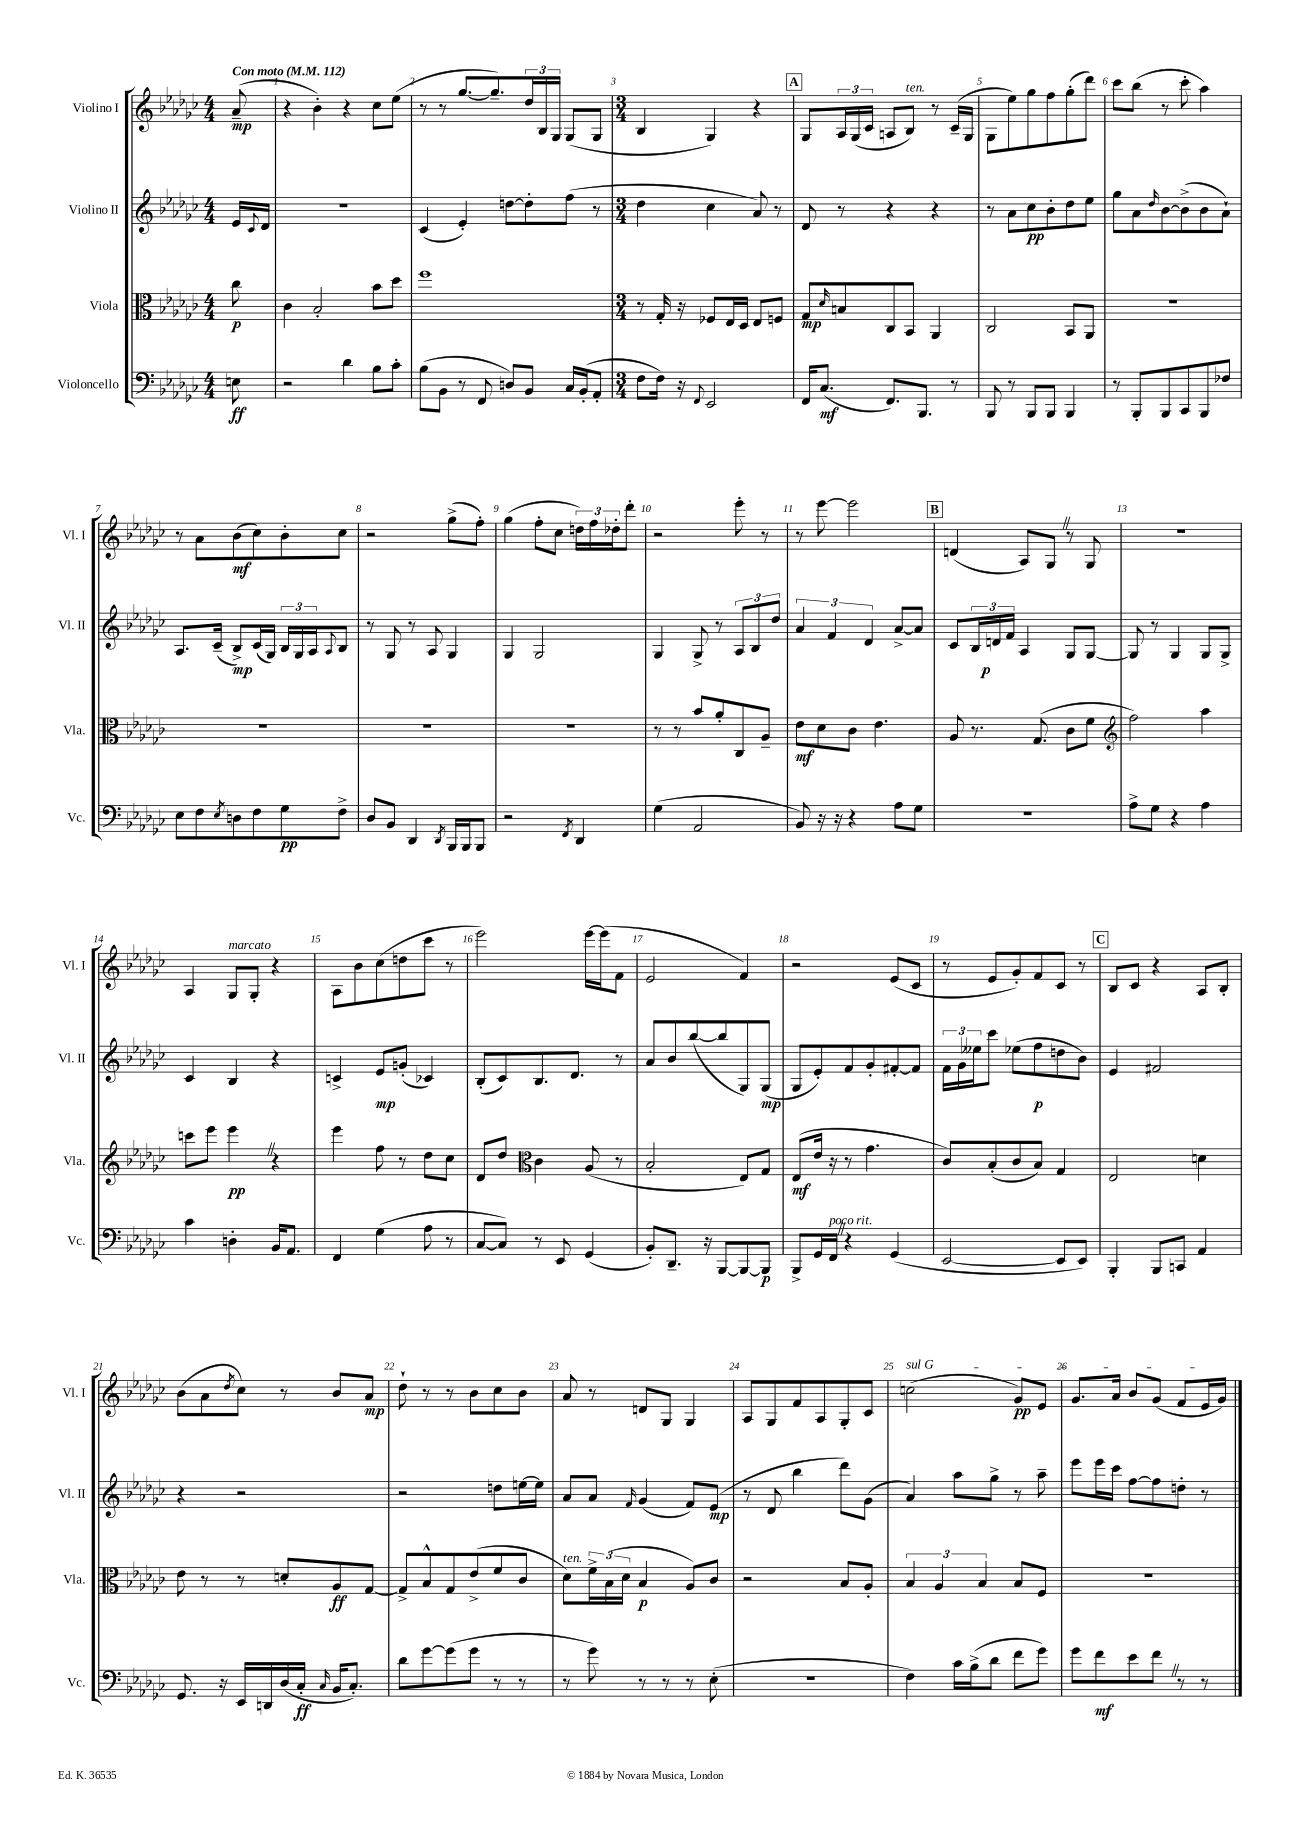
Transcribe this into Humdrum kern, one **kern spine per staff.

**kern	**dynam	**kern	**dynam	**kern	**dynam	**kern	**dynam
*part4	*part4	*part3	*part3	*part2	*part2	*part1	*part1
*staff4	*staff4	*staff3	*staff3	*staff2	*staff2	*staff1	*staff1
*I"Violoncello	*	*I"Viola	*	*I"Violino II	*	*I"Violino I	*
*I'Vc.	*	*I'Vla.	*	*I'Vl. II	*	*I'Vl. I	*
*clefF4	*	*clefC3	*	*clefG2	*	*clefG2	*
*k[b-e-a-d-g-c-]	*	*k[b-e-a-d-g-c-]	*	*k[b-e-a-d-g-c-]	*	*k[b-e-a-d-g-c-]	*
*M4/4	*	*M4/4	*	*M4/4	*	*M4/4	*
*MM112	*	*MM112	*	*MM112	*	*MM112	*
=	=	=	=	=	=	=	=
!	!	!	!	!	!	!LO:TX:a:B:t=Con moto	!
8En\	ff	8cc-\	p	16e-/LL	.	(8a-~/	mp
.	.	.	.	8qqc-/	.	.	.
.	.	.	.	16d-/JJ	.	.	.
=1	=1	=1	=1	=1	=1	=1	=1
2r	.	4c-\	.	1r	.	4r	.
.	.	2B-'/	.	.	.	4b-'\)	.
4d-\	.	.	.	.	.	4r	.
8B-\L	.	8b-\L	.	.	.	8cc-\L	.
8c-'\J	.	8dd-\J	.	.	.	(8ee-\J	.
=2	=2	=2	=2	=2	=2	=2	=2
(8B-\L	.	1ff	.	(4c-/	.	8r	.
8BB-\J	.	.	.	.	.	8r	.
8r	.	.	.	4e-'/)	.	[8.gg-/L	.
8FF/	.	.	.	.	.	.	.
.	.	.	.	.	.	8.gg-~/])	.
8Dn/L)	.	.	.	[8ddn\L	.	.	.
8BB-/J	.	.	.	8dd'\]	.	24dd-/L	.
.	.	.	.	.	.	24B-/	.
.	.	.	.	.	.	24G-/JJ	.
16C-/LL	.	.	.	(8ff\J	.	(8G-/L	.
(16BB-'/J	.	.	.	.	.	.	.
8AA-'/J	.	.	.	8r	.	8G-/J	.
=3	=3	=3	=3	=3	=3	=3	=3
*M3/4	*	*M3/4	*	*M3/4	*	*M3/4	*
8F\L	.	8r	.	4dd-\	.	4B-/	.
16F\Jk)	.	16G-'/	.	.	.	.	.
16r	.	16r	.	.	.	.	.
8qqFF/	.	.	.	.	.	.	.
2EE-/	.	8F-X/L	.	4cc-\	.	4G-/)	.
.	.	16E-/L	.	.	.	.	.
.	.	16D-/JJ	.	.	.	.	.
.	.	8E-/L	.	8a-/)	.	4r	.
.	.	8Fn/J	.	8r	.	.	.
!!LO:REH:place=s1:t=A
=4	=4	=4	=4	=4	=4	=4	=4
16FF/KL	.	8G-/L	mp	8d-/	.	8G-/L	.
(8.C-/J	mf	.	.	.	.	.	.
.	.	16qqd-/	.	.	.	.	.
.	.	8Bn/	.	8r	.	24A-/L	.
.	.	.	.	.	.	(24G-/	.
.	.	.	.	.	.	24c-/JJ	.
8.FF/L)	.	8C-/	.	4r	.	8An/L	.
!	!	!	!	!	!	!LO:TX:a:i:t=ten.	!
.	.	8BB-/J	.	.	.	8B-/J)	.
8.BBB-/J	.	.	.	.	.	.	.
.	.	4AA-/	.	4r	.	8r	.
8r	.	.	.	.	.	(16c-~/LL	.
.	.	.	.	.	.	16G-/JJ	.
=5	=5	=5	=5	=5	=5	=5	=5
8BBB-/	.	2C-/	.	8r	.	8G-\L	.
8r	.	.	.	8a-\L	.	8ee-\)	.
8BBB-/L	.	.	.	8cc-\	pp	8gg-\	.
8BBB-/J	.	.	.	8b-'\	.	8ff\	.
4BBB-/	.	8BB-/L	.	8dd-\	.	(8gg-'\	.
.	.	8AA-/J	.	8ee-\J	.	8ddd-\J)	.
=6	=6	=6	=6	=6	=6	=6	=6
8r	.	2.r	.	8gg-\L	.	8ccc-\L	.
8BBB-'/L	.	.	.	8a-\	.	(8bb-\J	.
.	.	.	.	16qqdd-/	.	.	.
8BBB-/	.	.	.	[8b-\	.	8r	.
8CC-/	.	.	.	(8b-^\]	.	8ccc-'\	.
8BBB-/	.	.	.	8b-\	.	4aa-\)	.
8F-X/J	.	.	.	8a-`\J)	.	.	.
!!LO:LB:g=z
=7	=7	=7	=7	=7	=7	=7	=7
8E-\L	.	2.r	.	8.A-/L	.	8r	.
8F\	.	.	.	.	.	8a-\L	.
.	.	.	.	(16c-~/Jk	.	.	.
8qE-/	.	.	.	.	.	.	.
8Dn\	.	.	.	8B-^/L)	mp	(8b-\	mf
8F\	.	.	.	(16c-/L	.	8cc-\)	.
.	.	.	.	16G-/JJ)	.	.	.
8G-\	pp	.	.	24B-/LL	.	8b-'\	.
.	.	.	.	24G-/	.	.	.
.	.	.	.	24A-/J	.	.	.
.	.	.	.	8qqA-/	.	.	.
8F^\J	.	.	.	8B-/J	.	8cc-\J	.
=8	=8	=8	=8	=8	=8	=8	=8
8D-/L	.	2.r	.	8r	.	2r	.
8BB-/J	.	.	.	8G-/	.	.	.
4DD-/	.	.	.	8r	.	.	.
.	.	.	.	8A-/	.	.	.
8qDD-/	.	.	.	.	.	.	.
16BBB-/LL	.	.	.	4G-/	.	(8gg-^\L	.
16BBB-/J	.	.	.	.	.	.	.
8BBB-/J	.	.	.	.	.	8ff'\J)	.
=9	=9	=9	=9	=9	=9	=9	=9
2r	.	2.r	.	4G-/	.	(4gg-\	.
.	.	.	.	2G-/	.	8ff'\L	.
.	.	.	.	.	.	8cc-\J	.
8qFF/	.	.	.	.	.	.	.
4DD-/	.	.	.	.	.	24ddn\LL)	.
.	.	.	.	.	.	24ff\	.
.	.	.	.	.	.	24dd-X'\J	.
.	.	.	.	.	.	8ddd-'\J	.
=10	=10	=10	=10	=10	=10	=10	=10
(4G-\	.	8r	.	4G-/	.	2r	.
.	.	8r	.	.	.	.	.
2AA-/	.	8b-/L	.	8G-^/	.	.	.
.	.	8a-'/	.	8r	.	.	.
.	.	8C-/	.	12A-/L	.	8eee-'\	.
.	.	.	.	12B-/	.	.	.
.	.	8A-~/J	.	.	.	8r	.
.	.	.	.	12dd-/J	.	.	.
=11	=11	=11	=11	=11	=11	=11	=11
8BB-/)	.	8e-\L	mf	6a-/	.	8r	.
16r	.	8d-\	.	.	.	[8eee-\	.
.	.	.	.	6f/	.	.	.
16r	.	.	.	.	.	.	.
4r	.	8c-\J	.	.	.	2eee-\]	.
.	.	.	.	6d-/	.	.	.
.	.	4.e-\	.	.	.	.	.
8A-\L	.	.	.	[8a-^/L	.	.	.
8G-\J	.	.	.	8a-/J]	.	.	.
!!LO:REH:place=s1:t=B
=12	=12	=12	=12	=12	=12	=12	=12
2.r	.	8A-/	.	8c-/L	.	(4dn/	.
.	.	8.r	.	24B-/L	.	.	.
.	.	.	.	24dn/	p	.	.
.	.	.	.	24f/JJ	.	.	.
.	.	.	.	4A-/	.	8A-/L)	.
.	.	(8.G-/	.	.	.	.	.
.	.	.	.	.	.	8G-Z/J	.
.	.	8c-\L	.	8G-/L	.	8r	.
.	.	8f\J	.	[8G-/J	.	8G-/	.
=13	=13	=13	=13	=13	=13	=13	=13
*	*	*clefG2	*	*	*	*	*
8A-^\L	.	2ff\)	.	8G-/]	.	2.r	.
8G-\J	.	.	.	8r	.	.	.
4r	.	.	.	4G-/	.	.	.
4A-\	.	4aa-\	.	8G-/L	.	.	.
.	.	.	.	8G-^/J	.	.	.
!!LO:LB:g=z
=14	=14	=14	=14	=14	=14	=14	=14
4c-\	.	8cccn\L	.	4c-/	.	4A-/	.
.	.	8eee-\J	.	.	.	.	.
!	!	!	!	!	!	!LO:TX:a:i:t=marcato	!
4Dn'\	.	4eee-Z\	pp	4B-/	.	8G-/L	.
.	.	.	.	.	.	8G-'/J	.
16BB-/KL	.	4r	.	4r	.	4r	.
8.AA-/J	.	.	.	.	.	.	.
=15	=15	=15	=15	=15	=15	=15	=15
4FF/	.	4eee-\	.	4cn^/	.	8A-\L	.
.	.	.	.	.	.	8b-\	.
(4G-\	.	8ff\	.	8e-/L	mp	(8cc-\	.
.	.	8r	.	(8gn'/J	.	8ddn\	.
8A-\	.	8dd-\L	.	4c-X/)	.	8ccc-\J	.
8r	.	8cc-\J	.	.	.	8r	.
=16	=16	=16	=16	=16	=16	=16	=16
[8C-/L	.	8d-/L	.	(8B-'/L	.	2eee-\)	.
8C-/J])	.	8dd-/J	.	8c-/)	.	.	.
*	*	*clefC3	*	*	*	*	*
8r	.	4c-\	.	8.B-/	.	.	.
8EE-/	.	.	.	.	.	.	.
.	.	.	.	8.d-/J	.	.	.
(4GG-/	.	(8A-/	.	.	.	[16eee-\LL	.
.	.	.	.	.	.	(16eee-\J]	.
.	.	8r	.	8r	.	8f\J	.
=17	=17	=17	=17	=17	=17	=17	=17
8BB-'/L)	.	2B-'/	.	8a-/L	.	2e-/	.
8.DD-~/J	.	.	.	8b-/	.	.	.
.	.	.	.	([8bb-/	.	.	.
16r	.	.	.	.	.	.	.
[8BBB-/L	.	.	.	8bb-/]	.	.	.
8BBB-/_	.	8E-/L)	.	8G-/)	.	4f/)	.
8BBB-/J]	p	8G-/J	.	(8G-/J	mp	.	.
=18	=18	=18	=18	=18	=18	=18	=18
8BBB-^/L	.	(8E-/L	mf	8G-/L	.	2r	.
16GG-/L	.	16e-/Jk	.	8e-'/)	.	.	.
!LO:TX:a:i:t=poco rit.	!	!	!	!	!	!	!
16FFZ/JJ	.	16r	.	.	.	.	.
4r	.	8r	.	8f/	.	.	.
.	.	4.g-\	.	8g-'/	.	.	.
(4GG-/	.	.	.	[8f#X'/	.	(8e-/L	.
.	.	.	.	8f#/J]	.	8c-/J	.
=19	=19	=19	=19	=19	=19	=19	=19
[2EE-/	.	8c-/L)	.	24f\LL	.	8r	.
.	.	.	.	24g-\	.	.	.
.	.	.	.	24ee--X\J	.	.	.
.	.	(8B-'/	.	8ccc-\J	.	8e-/L	.
.	.	8c-/	.	(8ee-X\L	.	8g-'/)	.
.	.	8B-/J)	.	8ff\	p	8f/	.
8EE-/L]	.	4G-/	.	8ddn\	.	8c-/J	.
8EE-/J)	.	.	.	8b-\J)	.	8r	.
!!LO:REH:place=s1:t=C
=20	=20	=20	=20	=20	=20	=20	=20
4BBB-'/	.	2E-/	.	4e-/	.	8B-/L	.
.	.	.	.	.	.	8c-/J	.
8BBB-/L	.	.	.	2f#X/	.	4r	.
8CCn/J	.	.	.	.	.	.	.
4AA-/	.	4dn\	.	.	.	8A-/L	.
.	.	.	.	.	.	8B-'/J	.
!!LO:LB:g=z
=21	=21	=21	=21	=21	=21	=21	=21
8.GG-/	.	8e-\	.	4r	.	(8b-\L	.
.	.	8r	.	.	.	8a-\	.
16r	.	.	.	.	.	.	.
.	.	.	.	.	.	8qdd-/	.
16EE-/LL	.	8r	.	2r	.	8cc-\J)	.
16DDn/	.	.	.	.	.	.	.
(16D-/	.	8dn'/L	.	.	.	8r	.
16C-'/JJ	ff	.	.	.	.	.	.
16qqC-/	.	.	.	.	.	.	.
16BB-/KL	.	8A-/	ff	.	.	8b-/L	.
8.C-'/J)	.	.	.	.	.	.	.
.	.	[8G-/J	.	.	.	8a-/J	mp
=22	=22	=22	=22	=22	=22	=22	=22
8d-\L	.	8G-^/L]	.	2r	.	8dd-`\	.
[8g-\	.	8B-^^/	.	.	.	8r	.
(8g-\]	.	8G-/	.	.	.	8r	.
8g-\J	.	(8e-^/	.	.	.	8b-\L	.
8r	.	8f/	.	8ddn\L	.	8cc-\	.
8r	.	8c-/J	.	[16een\L	.	8b-\J	.
.	.	.	.	16ee\JJ]	.	.	.
=23	=23	=23	=23	=23	=23	=23	=23
!	!	!LO:TX:a:i:t=ten.	!	!	!	!	!
8r	.	8d-\L)	.	8a-/L	.	8a-/	.
8g-\)	.	24f^\L	.	8a-/J	.	8r	.
.	.	(24B-\	.	.	.	.	.
.	.	24d-\JJ	.	.	.	.	.
.	.	.	.	16qqf/	.	.	.
8r	.	4B-/	p	(4g-/	.	8dn/L	.
8r	.	.	.	.	.	8G-/J	.
8r	.	8A-/L)	.	8f/L)	.	4G-/	.
(8E-'\	.	8c-/J	.	(8e-/J	mp	.	.
=24	=24	=24	=24	=24	=24	=24	=24
2.r	.	2r	.	8r	.	8A-/L	.
.	.	.	.	8d-/	.	8G-/	.
.	.	.	.	4bb-\	.	8f/	.
.	.	.	.	.	.	8A-/	.
.	.	8B-/L	.	8ddd-\L)	.	8G-'/	.
.	.	8A-'/J	.	(8g-\J	.	8c-/J	.
=25	=25	=25	=25	=25	=25	=25	=25
!	!	!	!	!	!	!LO:TX:a:i:t=sul G	!
4F\)	.	6B-/	.	4a-/)	.	(2ccn\	.
.	.	6A-/	.	.	.	.	.
16c-\LL	.	.	.	8aa-\L	.	.	.
(16B-^\J	.	.	.	.	.	.	.
.	.	6B-/	.	.	.	.	.
8d-\J	.	.	.	8gg-^\J	.	.	.
8f\L	.	8B-/L	.	8r	.	8g-/L)	pp
8g-\J)	.	8F/J	.	8aa-~\	.	8e-/J	.
=26	=26	=26	=26	=26	=26	=26	=26
8g-\L	.	2.r	.	8eee-\L	.	8.g-/L	.
8f\	mf	.	.	16eee-\L	.	.	.
.	.	.	.	16ccc-\JJ	.	16a-/Jk	.
8e-\	.	.	.	[8ff\L	.	8b-/L	.
8fZ\J	.	.	.	8ff\]	.	(8g-/J	.
8r	.	.	.	8ddn'\J	.	8f/L	.
8r	.	.	.	8r	.	16e-/L	.
.	.	.	.	.	.	16g-/JJ)	.
==	==	==	==	==	==	==	==
*-	*-	*-	*-	*-	*-	*-	*-
